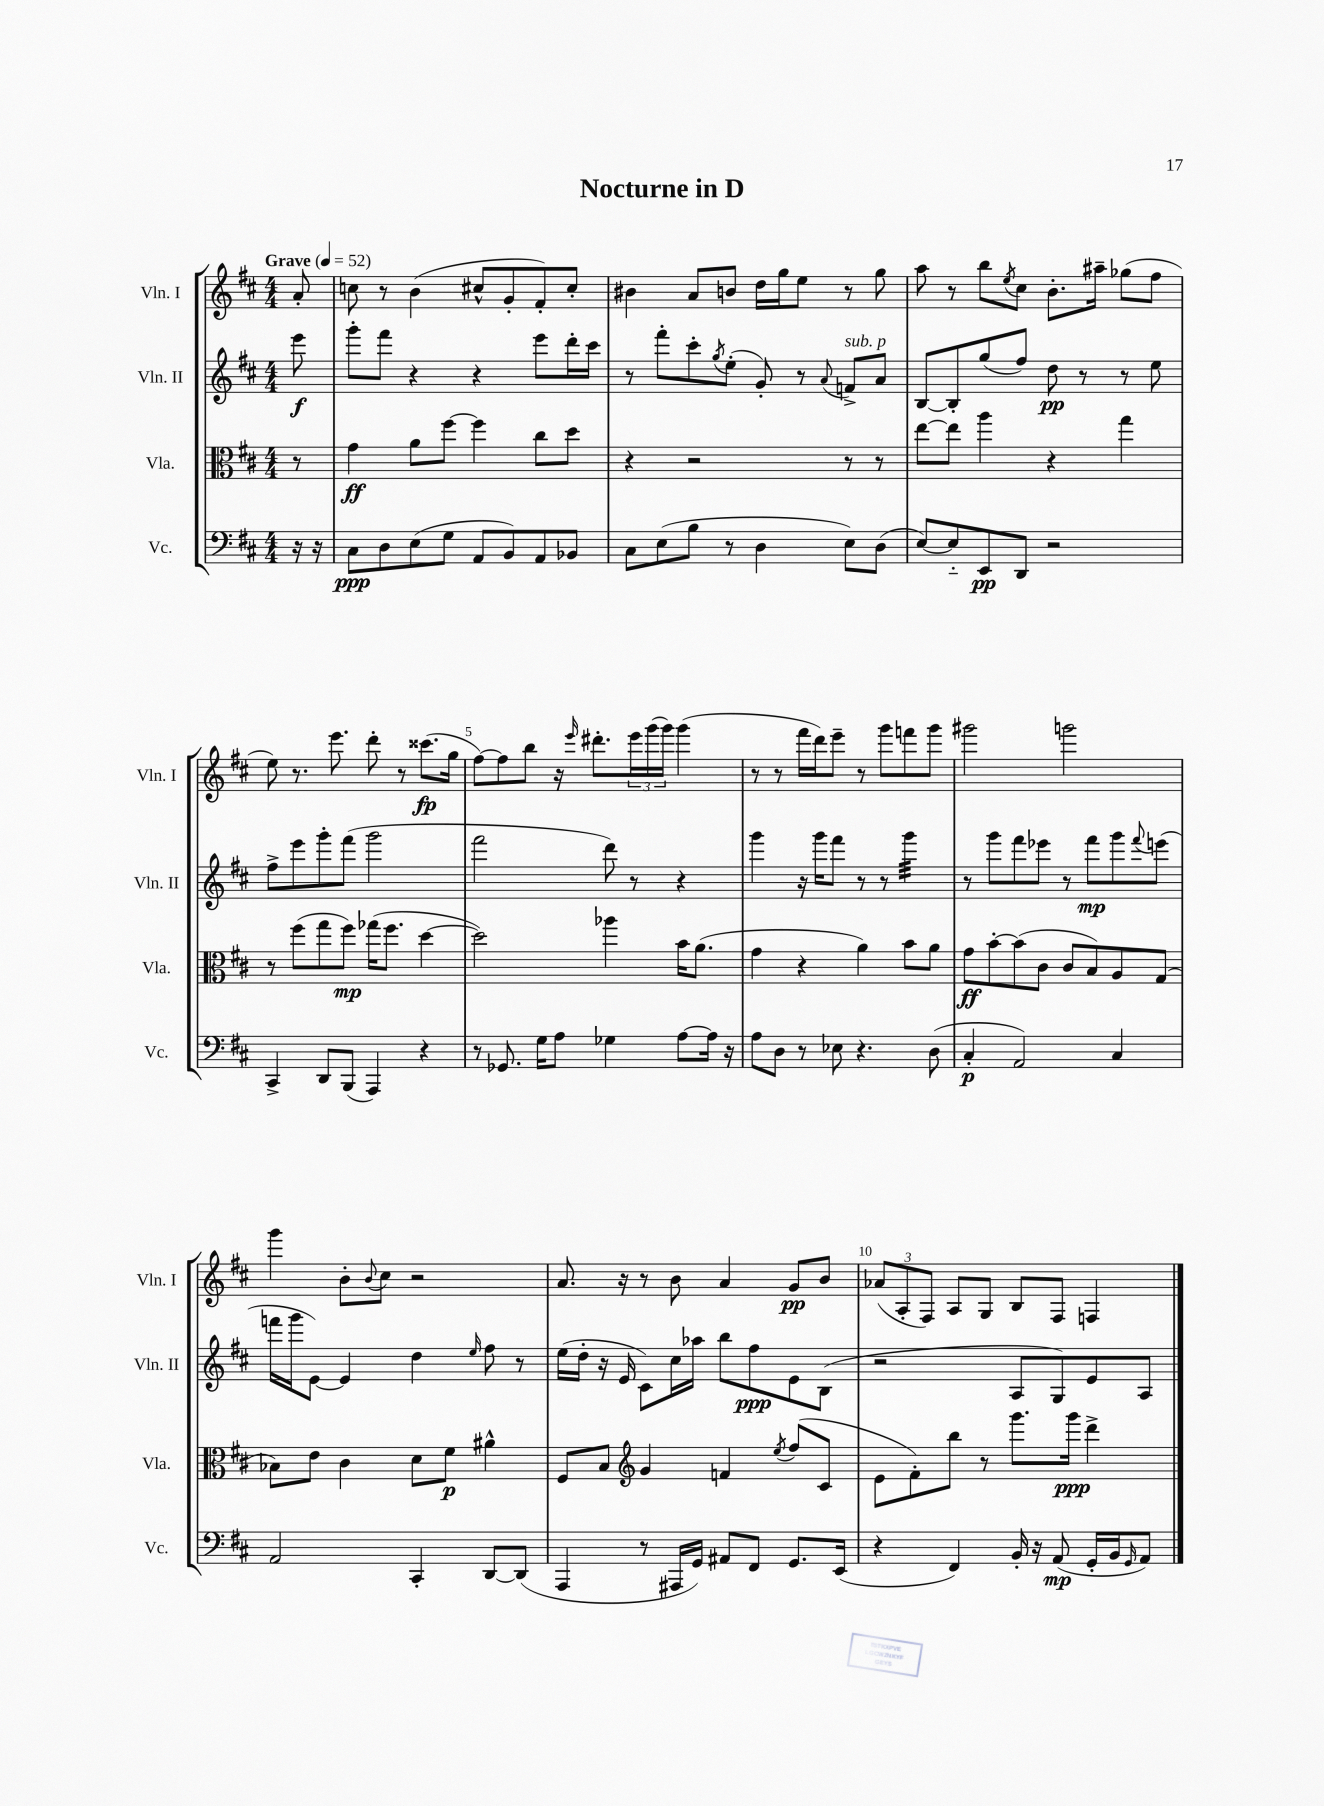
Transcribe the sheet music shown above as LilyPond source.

\header { title = "Nocturne in D" }
<<
\new StaffGroup <<
\new Staff = "s0" \with { instrumentName = "Vln. I" shortInstrumentName = "Vln. I" } {
    \clef treble \key d \major \numericTimeSignature \time 4/4 \partial 8 \tempo "Grave" 4 = 52
    a'8-. |
    c''8 r8 b'4( cis''8-^ g'8-. fis'8-.) cis''8-. |
    bis'4 a'8 b'8 d''16 g''16 e''8 r8 g''8 |
    a''8 r8 b''8 \acciaccatura { e''8 } cis''8 b'8.-. ais''16-- ges''8( fis''8 |
    e''8) r8. e'''8. d'''8-. r8 cisis'''8.\fp( g''16 |
    fis''8~) fis''8 b''8 r16 \grace { e'''16 } dis'''8.-. \tuplet 3/2 { e'''16 g'''16( g'''16) } g'''4( |
    r8 r8 fis'''16 d'''16) e'''8-- r8 g'''8 f'''8 g'''8 |
    gis'''2 g'''2 |
    g'''4 b'8-. \appoggiatura { b'8 } cis''8 r2 |
    a'8. r16 r8 b'8 a'4 g'8\pp b'8 |
    \tuplet 3/2 { aes'8( a8-. fis8) } a8 g8 b8 fis8 f4 \bar "|." |
}
\new Staff = "s1" \with { instrumentName = "Vln. II" shortInstrumentName = "Vln. II" } {
    \clef treble \key d \major \numericTimeSignature \time 4/4 \partial 8
    e'''8\f |
    g'''8-. fis'''8 r4 r4 e'''8 d'''16-. cis'''16 |
    r8 fis'''8-. cis'''8-. \acciaccatura { g''8 } e''8-.( g'8-.) r8 \appoggiatura { a'8 } f'8->^\markup { \italic "sub. p" } a'8 |
    b8~ b8-. g''8( fis''8) d''8\pp r8 r8 e''8 |
    fis''8-> e'''8 g'''8-. fis'''8( g'''2 |
    fis'''2 d'''8) r8 r4 |
    g'''4 r16 g'''16 fis'''8 r8 r8 g'''4:32 |
    r8 g'''8 fis'''8 ees'''8 r8 fis'''8\mp g'''8 \appoggiatura { fis'''8 } e'''8( |
    f'''16 g'''16 e'8~) e'4 d''4 \grace { e''16 } fis''8 r8 |
    e''16( d''16-. r16 e'16 cis'8) cis''16 aes''16 b''8 fis''8\ppp e'8 b8( |
    r2 a8 g8) e'8 a8 \bar "|." |
}
\new Staff = "s2" \with { instrumentName = "Vla." shortInstrumentName = "Vla." } {
    \clef alto \key d \major \numericTimeSignature \time 4/4 \partial 8
    r8 |
    g'4\ff a'8 fis''8~ fis''4 cis''8 d''8 |
    r4 r2 r8 r8 |
    e''8~ e''8 a''4 r4 g''4 |
    r8 fis''8( g''8 fis''8\mp) ges''16( fis''8. d''4~ |
    d''2) aes''4 b'16 a'8.( |
    g'4 r4 a'4) b'8 a'8 |
    g'8\ff b'8~-. b'8( cis'8 cis'8 b8) a8 g8( |
    bes8) e'8 cis'4 d'8 fis'8\p ais'4-^ |
    fis8 b8 \clef treble g'4 f'4 \acciaccatura { e''8 } fis''8( cis'8 |
    e'8 fis'8-.) b''8 r8 g'''8. g'''16\ppp d'''4-> \bar "|." |
}
\new Staff = "s3" \with { instrumentName = "Vc." shortInstrumentName = "Vc." } {
    \clef bass \key d \major \numericTimeSignature \time 4/4 \partial 8
    r16 r16 |
    cis8\ppp d8 e8( g8 a,8 b,8) a,8 bes,8 |
    cis8 e8( b8 r8 d4 e8) d8( |
    e8~) e8-_ e,8\pp d,8 r2 |
    cis,4-> d,8 b,,8( a,,4) r4 |
    r8 ges,8. g16 a8 ges4 a8~ a16 r16 |
    a8 d8 r8 ees8 r4. d8( |
    cis4-.\p a,2) cis4 |
    a,2 cis,4-. d,8~ d,8( |
    a,,4 r8 ais,,16 g,16) ais,8 fis,8 g,8. e,16( |
    r4 fis,4) b,16-. r16 a,8\mp( g,16-. b,16 \grace { g,16 } a,8) \bar "|." |
}
>>
>>
\layout { \context { \Score \override BarNumber.break-visibility = ##(#f #t #t) barNumberVisibility = #(every-nth-bar-number-visible 5) } }
